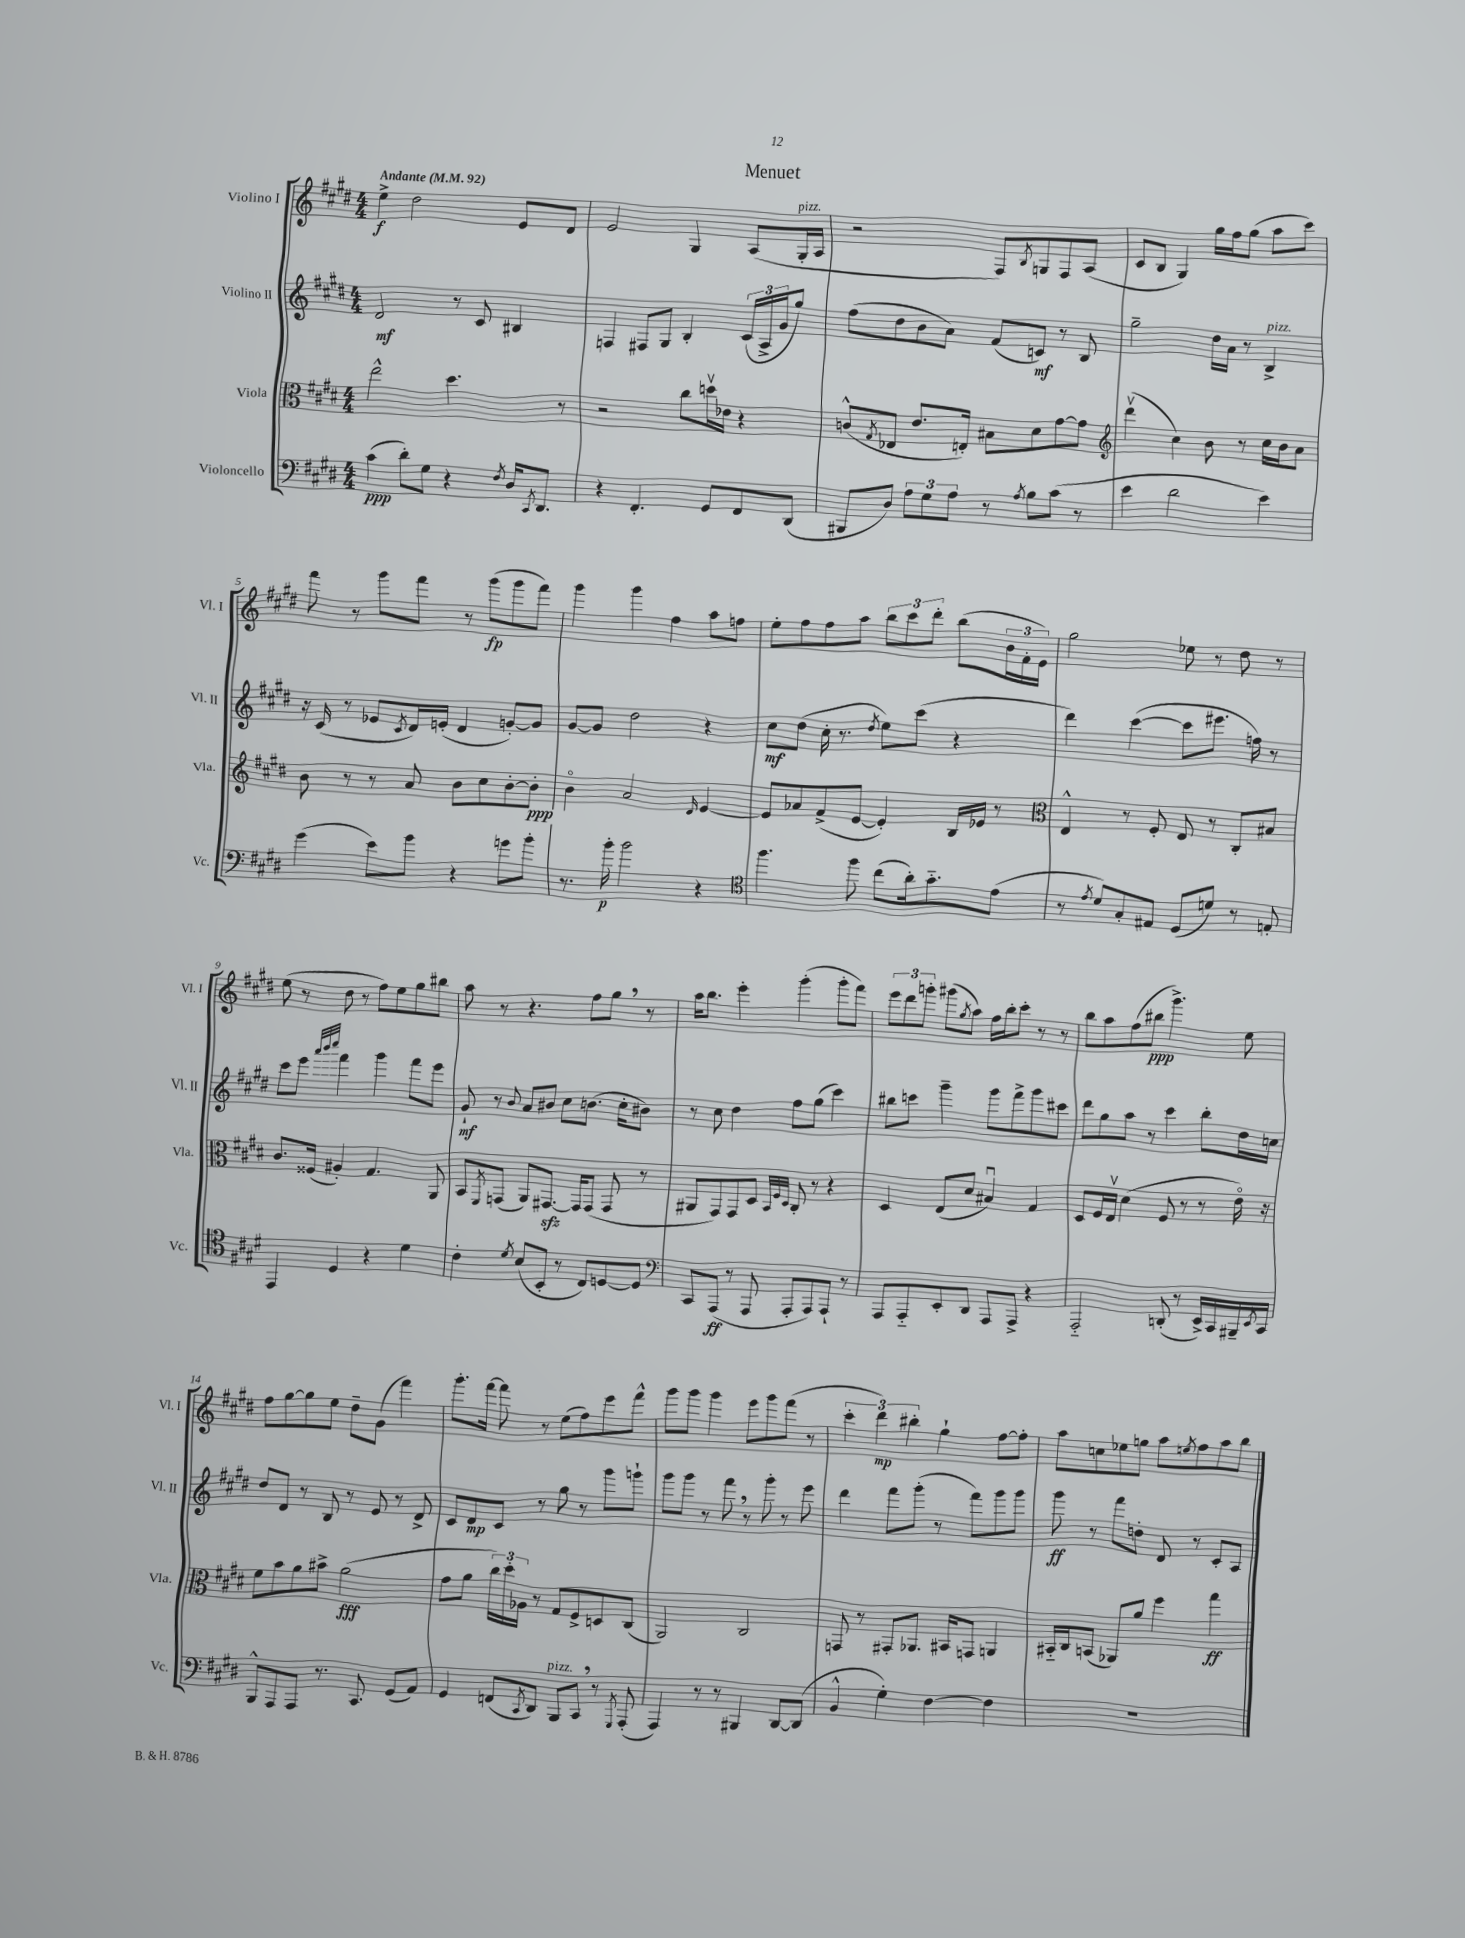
\header { title = "Menuet" }
<<
\new StaffGroup <<
\new Staff = "s0" \with { instrumentName = "Violino I" shortInstrumentName = "Vl. I" } {
    \clef treble \key e \major \numericTimeSignature \time 4/4 \tempo "Andante" 4 = 92
    e''4->\f dis''2 e'8 dis'8 |
    e'2 gis4 a8( gis16-.^\markup { \italic "pizz." } a16 |
    r2 fis8) \acciaccatura { b8 } g8 fis8 a8( |
    cis'8 b8 gis4) gis''16 fis''16 gis''8( a''8 cis'''8) |
    fis'''8 r8 gis'''8 fis'''8 r8 gis'''8\fp( gis'''8 fis'''8) |
    gis'''4 gis'''4 fis''4 a''8 f''8 |
    e''8-. fis''8 fis''8 a''8 \tuplet 3/2 { b''8 cis'''8 dis'''8-. } b''8( \tuplet 3/2 { b'16 fis'16-. e'16) } |
    gis''2 ees''8 r8 dis''8 r8 |
    e''8( r8 dis''8 r8 fis''8) e''8 gis''8 bis''8 |
    a''8 r8 r4. fis''8 gis''8 \breathe r8 |
    a''16 b''8. e'''4-. gis'''4-.( gis'''8-. fis'''8) |
    \tuplet 3/2 { e'''8 dis'''8 g'''8-. } gis'''8( \acciaccatura { gis''8 } a''8) fis''16 b''16-. cis'''8-. r8 r8 |
    b''8 a''8 fis''8( bis''8\ppp gis'''4.->) e''8 |
    fis''8 gis''8~ gis''8 e''8 dis''8-- gis'8( fis'''4) |
    gis'''8.-. fis'''16~ fis'''8 r8 e''8( fis''8) e'''8 fis'''8-^ |
    gis'''8 gis'''8 gis'''4 e'''8 gis'''8 fis'''8( r8 |
    \tuplet 3/2 { cis'''4-. dis'''4\mp) bis''4-. } gis''4-! fis''8~ fis''8-. |
    a''8 c''8 ees''8 g''8 a''8 \acciaccatura { e''8 } fis''8 a''8 b''8 \bar "|." |
}
\new Staff = "s1" \with { instrumentName = "Violino II" shortInstrumentName = "Vl. II" } {
    \clef treble \key e \major \numericTimeSignature \time 4/4
    dis'2\mf r8 cis'8 bis4 |
    f4 fis8 gis8 b4-. \tuplet 3/2 { cis'16( a16-> gis'16 } gis''8) |
    fis''8( dis''8 b'8 a'8) fis'8( c'8\mf) r8 b8 |
    gis''2-- dis''16 a'16 r8 b4->^\markup { \italic "pizz." } |
    r16 cis'16( r8 ees'8 \acciaccatura { cis'8 } dis'16) e'16-.( dis'4 g'8~-.) g'8 |
    gis'8~ gis'8 dis''2 r4 |
    cis''8\mf dis''8( cis''16-. r8. \acciaccatura { dis''8 } e''8) cis'''8( r4 |
    dis'''4) cis'''4~( cis'''8 eis'''8. f''16) r8 |
    cis'''8 e'''8 \grace { a'''32 b'''32 cis''''32 } fis'''4 gis'''4 fis'''8 e'''8 |
    gis'8-!\mf r8 \appoggiatura { b'8 } a'8 bis'8 cis''8 b'8.( cis''16-. bis'8) |
    r8 cis''8 dis''4 fis''8 gis''8( cis'''4) |
    bis''8 c'''8 gis'''4-- gis'''8 fis'''8-> gis'''8 cis'''8 |
    dis'''8 gis''8 a''8 r8 cis'''4 b''8-. dis''16 c''16 |
    dis''8 dis'8 r8 b8 r8 e'8 r8 dis'8-> |
    cis'8 dis'8\mp cis'8 r8 gis''8 r8 gis'''8 g'''8-! |
    gis'''8 gis'''8 r8 fis'''8 \breathe r8 gis'''8-. r8 e'''8 |
    dis'''4 fis'''8 gis'''8-.( r8 fis'''8) gis'''8 gis'''8 |
    gis'''8\ff r8 fis'''8 d''8-. dis'8 r8 cis'8-. a8 \bar "|." |
}
\new Staff = "s2" \with { instrumentName = "Viola" shortInstrumentName = "Vla." } {
    \clef alto \key e \major \numericTimeSignature \time 4/4
    e''2-^ dis''4. r8 |
    r2 cis''8 d''16\upbow ees'16 r4 |
    c'8-^( \acciaccatura { gis8 } ees8 e'8. e16-.) bis8 dis'8 gis'8~ gis'8 |
    \clef treble dis'''4\upbow( cis''4) b'8 r8 cis''16 b'16 a'8 |
    b'8 r8 r8 a'8 b'8 cis''8 b'8~-. b'8-.\ppp |
    b'4\flageolet a'2 \grace { dis'16 } e'4~ |
    e'8 aes'8 fis'8->( e'8~ e'4-.) b16 ees'16 r8 |
    \clef alto e4-^ r8 fis8-. e8 r8 cis8-. bis8 |
    cis'8. fisis16( ais4-.) gis4. a,8 |
    b,8 \acciaccatura { fis,8 } g,8( a,8) gis,8.~\sfz gis,16 gis,8( gis,8 r8 |
    ais,8 gis,8) gis,8 dis8 \grace { b,32 fis32 dis32 } cis8-. r8 r4 |
    dis4 e8( dis'8 bis4\downbow) gis4 |
    dis8 fis16 e16\upbow dis'4( fis8 r8 r8 e'16\flageolet) r16 |
    fis'8 b'8 a'8 bis'8-> a'2\fff( |
    gis'8 a'8 \tuplet 3/2 { cis''16) dis''16-. aes16 } r8 gis8 fis8-> d8 cis8( |
    a,2) cis2 |
    g,8 r8 gis,8-. aes,8. bis,16 g,8 a,4 |
    bis,16-_ cis16 b,8( aes,8) a'8 fis''4 gis''4\ff \bar "|." |
}
\new Staff = "s3" \with { instrumentName = "Violoncello" shortInstrumentName = "Vc." } {
    \clef bass \key e \major \numericTimeSignature \time 4/4
    cis'4\ppp( dis'8-.) gis8 r4 \acciaccatura { fis8 } dis16 \acciaccatura { cis,8 } dis,8. |
    r4 fis,4.-. gis,8 fis,8 dis,8( |
    bis,,8 dis8) \tuplet 3/2 { a8 gis8 a8 } r8 \acciaccatura { a8 } b8 cis'8( r8 |
    e'4 dis'2 e'4) |
    gis'4( e'8) b'8 r4 g'8 b'8-. |
    r8. b'16-.\p b'2 r4 |
    \clef tenor fis''4. fis''8 cis''8( a'16-.) gis'8.-_ e'8( |
    r8 \acciaccatura { e'8 } dis'8) gis8-. eis8 dis8( d'8) r8 e8-. |
    e,4 dis4 r4 dis'4 |
    cis'4-. \acciaccatura { dis'8 } b8( b,8-. r8 cis8) d8~ d8 |
    \clef bass cis,8 a,,8\ff( r8 a,,8 a,,8-. a,,8) a,,8-! r8 |
    a,,8 a,,8-_ e,8-. dis,8 a,,8 a,,8-> r4 |
    a,,2-_ d,8-.( r8 e,16->) cis,16 bis,,16-- \acciaccatura { e,8 } cis,16 |
    b,,8-^ a,,8 a,,8 r8. cis,8. gis,8( a,8) |
    gis,4 f,8( \acciaccatura { cis,8 } dis,8) b,,8^\markup { \italic "pizz." } cis,8 \breathe r8 \acciaccatura { gis,,8 } a,,8-.( |
    a,,4) r8 r8 bis,,4 dis,8~ dis,8( |
    b,4-^ gis4-.) fis4~ fis4 |
    R1 \bar "|." |
}
>>
>>
